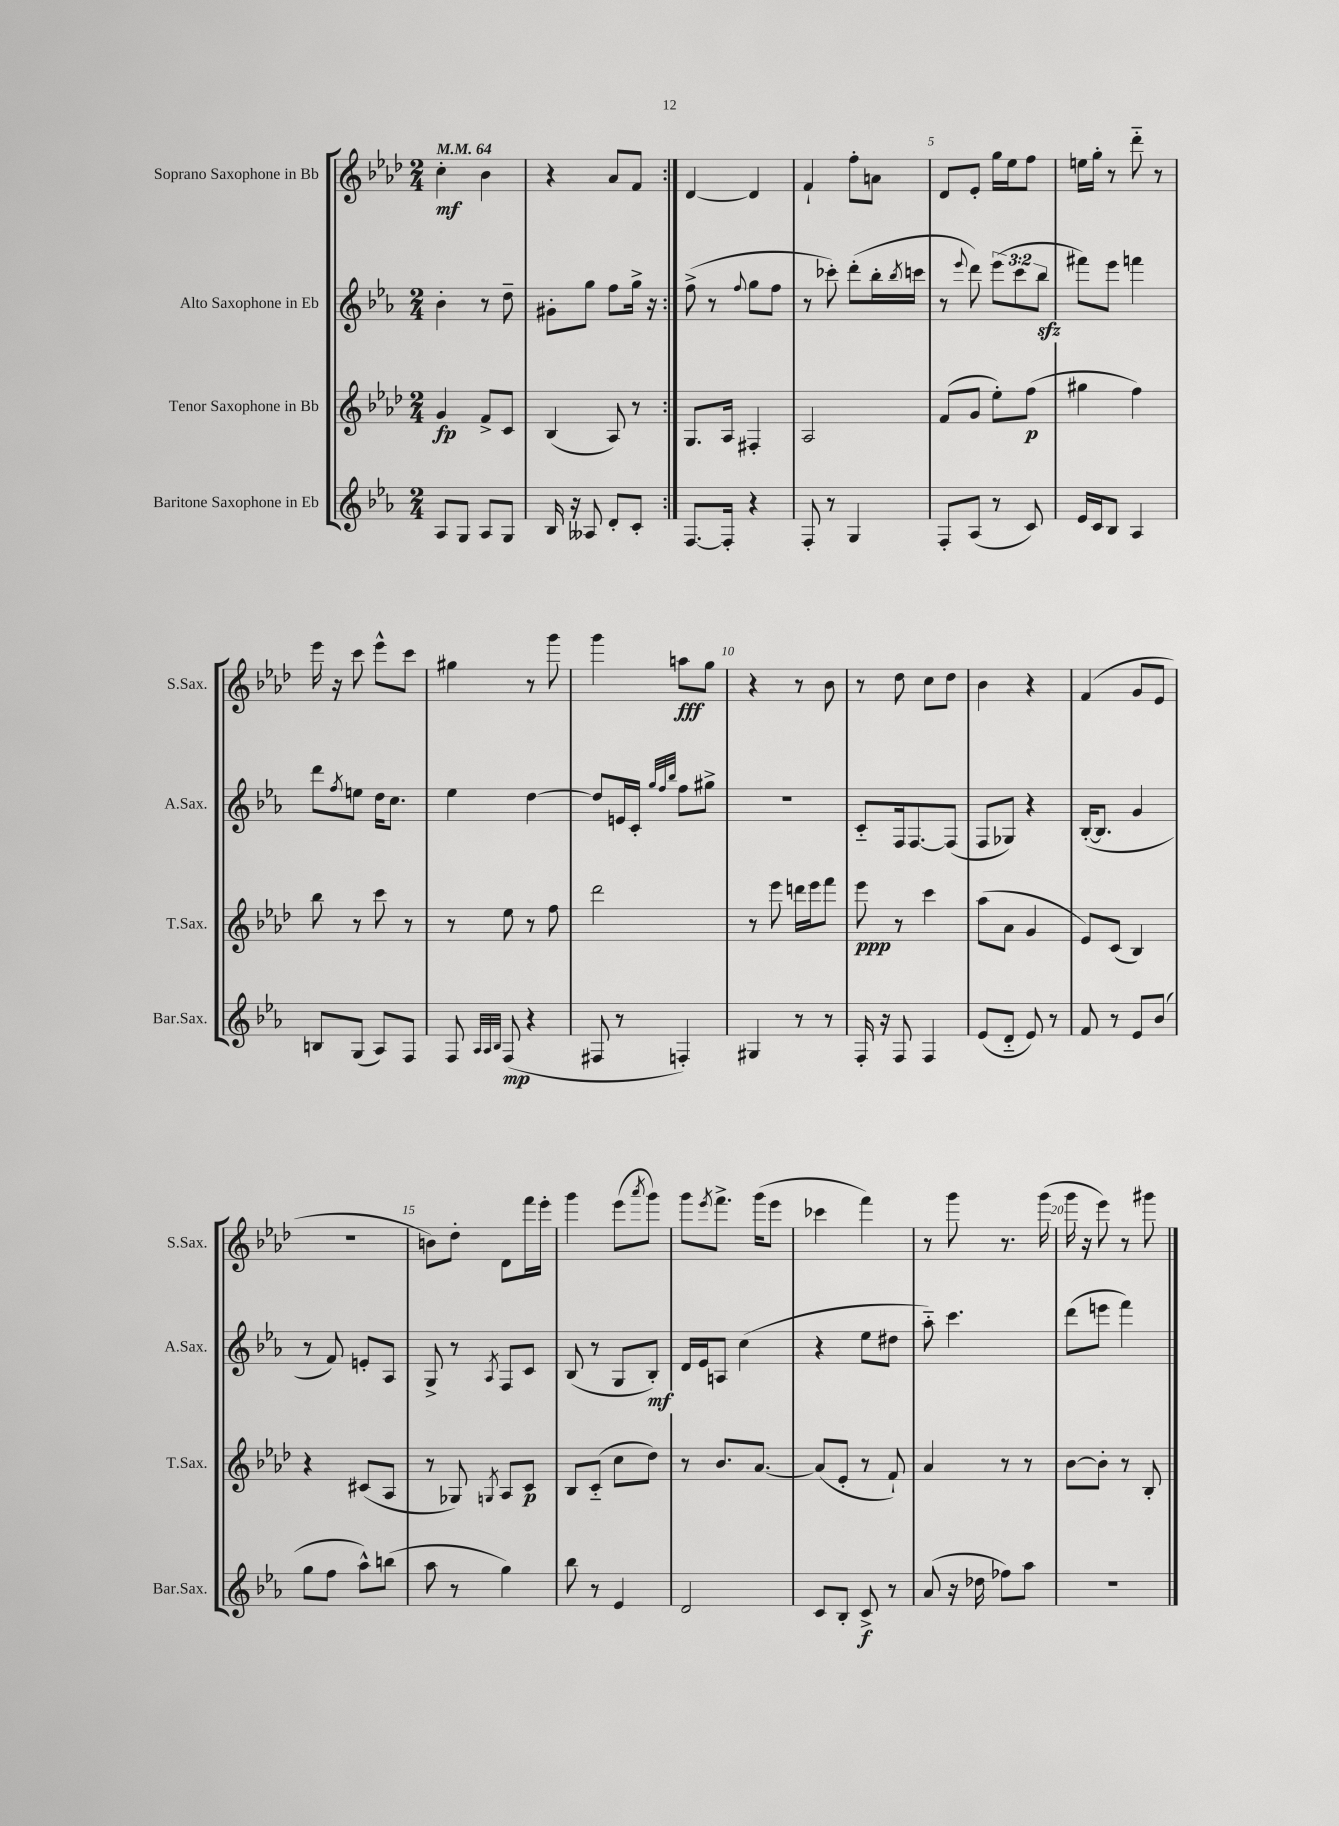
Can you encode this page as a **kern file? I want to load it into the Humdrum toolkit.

**kern	**kern	**kern	**kern
*staff4	*staff3	*staff2	*staff1
*clefG2	*clefG2	*clefG2	*clefG2
*k[b-e-a-]	*k[b-e-a-d-]	*k[b-e-a-]	*k[b-e-a-d-]
*M2/4	*M2/4	*M2/4	*M2/4
*MM64	*MM64	*MM64	*MM64
8A-	4g	4b-'	4cc'
8G	.	.	.
8A-	8f^	8r	4b-
8G	8c	8dd~	.
=	=	=	=
16B-	(4B-	8g#'	4r
16r	.	.	.
8A--	.	8gg	.
8d'	8A-)	8ff	8a-
8c'	8r	16gg^	8f
.	.	16r	.
=:|!	=:|!	=:|!	=:|!
[8.F	8.G	(8ff^	[4d-
.	.	8r	.
16F']	16A-	.	.
.	.	8qqff	.
4r	4F#'	8gg	4d-]
.	.	8ff	.
=	=	=	=
8F'	2A-	8r	4f`
8r	.	8ccc-')	.
4G	.	(8ddd'	8ff'
.	.	16bb-'	8a
.	.	8qbb-	.
.	.	16ccc	.
=	=	=	=
8F'	(8f	8r	8d-
.	.	8qqeee-	.
(8A-	8g	8ddd)	8e-'
8r	8ee-')	(12eee-	16gg
.	.	.	16ee-
.	.	12ccc	.
8c)	(8ff	.	8ff
.	.	12bb-	.
=	=	=	=
16e-	4gg#	8fff#)	16ee
16c	.	.	16gg'
8B-	.	8eee-	8r
4A-	4ff)	4fff	8ddd-'~
.	.	.	8r
=	=	=	=
8B	8bb-	8ddd	16eee-
.	.	.	16r
.	.	8qff	.
(8G	8r	8ee	8ccc
8A-)	8ccc	16dd	8eee-^^
.	.	8.cc	.
8F	8r	.	8ccc
=	=	=	=
8F	8r	4ee-	4gg#
32qqA-	.	.	.
32qqA-	.	.	.
32qqB-	.	.	.
(8F	8ee-	.	.
4r	8r	[4dd	8r
.	8ff	.	8ggg
=	=	=	=
8F#	2ddd-	8dd]	4ggg
8r	.	16e	.
.	.	16c'	.
.	.	32qqgg	.
.	.	32qqff	.
.	.	32qqbb-	.
4F')	.	8ff	8aa
.	.	8gg#^	8gg
=	=	=	=
4G#	8r	2r	4r
.	8eee-	.	.
8r	16ddd	.	8r
.	16eee-	.	.
8r	8fff	.	8b-
=	=	=	=
16F'	8eee-	8c'~	8r
16r	.	.	.
8F	8r	16F	8dd-
.	.	[8.F	.
4F	4ccc	.	8cc
.	.	(8F]	8dd-
=	=	=	=
(8e-	(8aa-	8F	4b-
8d'~	8a-	8G-)	.
8e-)	4g	4r	4r
8r	.	.	.
=	=	=	=
8f	8e-)	([16B-'	(4f
.	.	8.B-]	.
8r	(8c	.	.
8e-	4B-)	4g	8g
(8b-	.	.	8e-
=	=	=	=
8gg	4r	8r	2r
8ff	.	8f)	.
8aa-^^)	(8c#	8e'	.
(8bb	8A-	8A-	.
=	=	=	=
8aa-	8r	8G^	8b)
8r	8G-)	8r	8dd-'
.	8qG	8qA-	.
4gg)	8A-	8F	8d-
.	8c	8c	16fff
.	.	.	16eee-'
=	=	=	=
8bb-	8B-	(8B-	4ggg
8r	(8c'~	8r	.
4e-	8cc	8G	(8eee-
.	.	.	8qaaa-
.	8dd-)	8B-')	8ggg)
=	=	=	=
2d	8r	16d	8ggg
.	.	16e-	.
.	.	.	8qeee-
.	8.b-	8A	8.fff^
.	.	(4cc	.
.	[8.a-	.	(16ggg
.	.	.	8eee-
=	=	=	=
8c	(8a-]	4r	4ccc-
8B-'	8e-'	.	.
8c^	8r	8ee-	4fff)
8r	8f`)	8dd#	.
=	=	=	=
(8a-	4a-	8aa-'~)	8r
16r	.	4.ccc	8ggg
16dd-	.	.	.
8ff-)	8r	.	8.r
8aa-	8r	.	.
.	.	.	(16ggg
=	=	=	=
2r	[8b-	(8ddd	16ggg
.	.	.	16r
.	8b-']	8eee	8eee-)
.	8r	4fff)	8r
.	8B-'	.	8ggg#
==	==	==	==
*-	*-	*-	*-
